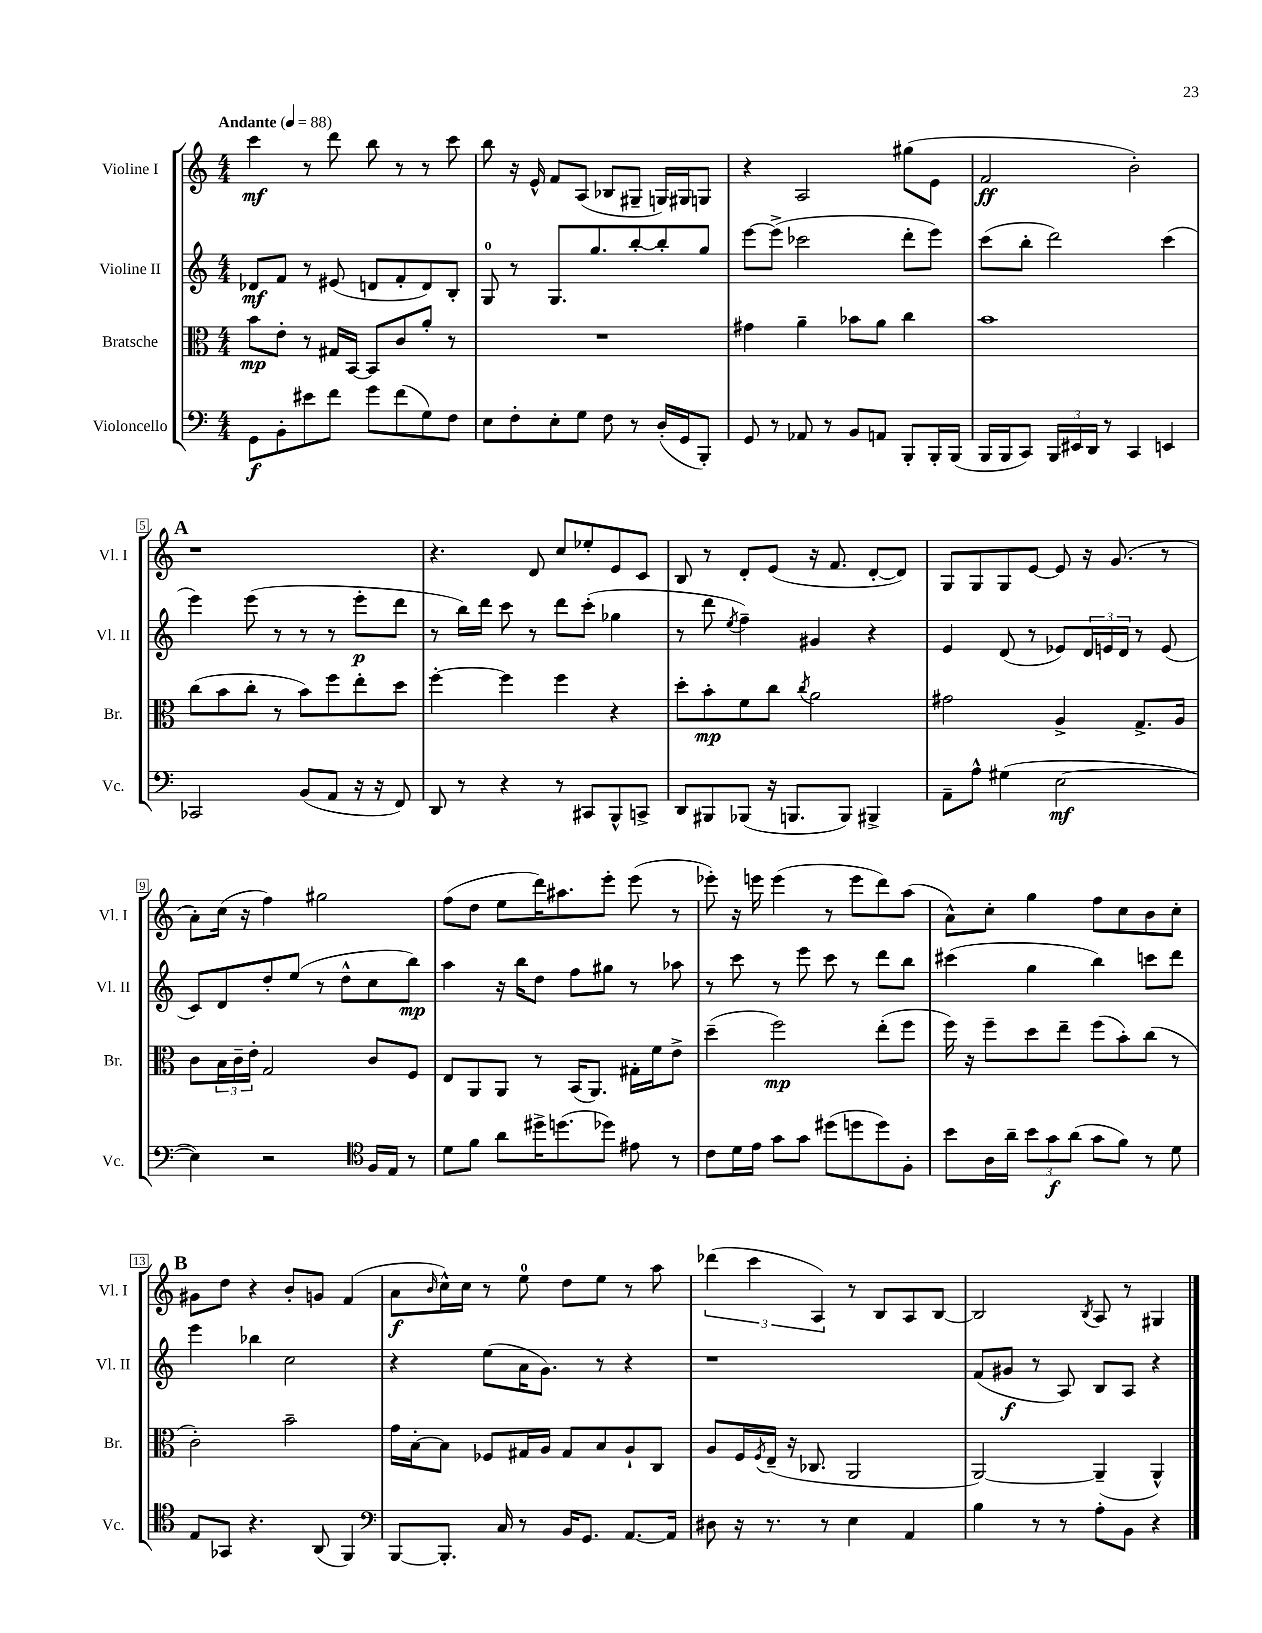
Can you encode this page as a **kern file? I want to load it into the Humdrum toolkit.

**kern	**kern	**kern	**kern
*staff4	*staff3	*staff2	*staff1
*clefF4	*clefC3	*clefG2	*clefG2
*k[]	*k[]	*k[]	*k[]
*M4/4	*M4/4	*M4/4	*M4/4
*MM88	*MM88	*MM88	*MM88
8GG\L	8b\L	8d-/L	4ccc\
8BB'\	8e'\J	8f/J	.
8e#\	8r	8r	8r
8f\J	16G#/LL	(8e#/	8ddd\
.	[16BB/JJ	.	.
8g\L	8BB/]L	8d/L	8bb\
(8f\	8c/	8f'/	8r
8G\)	8a'/J	8d/)	8r
8F\J	8r	8B'/J	8ccc\
=	=	=	=
8E\L	1r	8G/	8bb\
8F'\	.	8r	16r
.	.	.	16e^^/
8E'\	.	8.G/L	8f/L
8G\J	.	.	(8A/J
.	.	8.gg/	.
8F\	.	.	8B-/L
8r	.	[8bb'/	8G#~/J
(16D'/LL	.	8bb'/]	16G/LL)
16GG/J	.	.	16G#/J
8BBB'/J)	.	8gg/J	8G/J
=	=	=	=
8GG/	4g#\	[8eee\L	4r
8r	.	(8eee^\]J	.
8AA-/	4a~\	2ccc-\	2A/
8r	.	.	.
8BB/L	8b-\L	.	.
8AA/J	8a\J	.	.
8BBB'/L	4cc\	8ddd'\L	(8gg#\L
16BBB'/L	.	8eee\J)	8e\J
(16BBB/JJ	.	.	.
=	=	=	=
16BBB/LL	1b	(8ccc\L	2f/
16BBB/J	.	.	.
8CC/J)	.	8bb'\J	.
24BBB/LL	.	2ddd\)	.
24EE#/	.	.	.
24DD/JJ	.	.	.
8r	.	.	.
4CC/	.	.	2b'\)
4EE/	.	(4ccc\	.
=	=	=	=
2CC-/	(8cc\L	4eee\)	1r
.	8b\	.	.
.	8cc'\J	(8eee\	.
.	8r	8r	.
(8BB/L	8b\L)	8r	.
8AA/J	8ff\	8r	.
16r	8ee'\	8eee'\L	.
16r	.	.	.
8FF/)	8dd\J	8ddd\J	.
=	=	=	=
8DD/	[4ff'\	8r	4.r
8r	.	16bb\LL)	.
.	.	16ddd\JJ	.
4r	4ff\]	8ccc\	.
.	.	8r	8d/
8r	4ff\	8ddd\L	8cc/L
8CC#/L	.	(8ccc'\J	8ee-'/
8BBB^^/	4r	4gg-\	8e/
8CC^/J	.	.	8c/J
=	=	=	=
8DD/L	8dd'\L	8r	8B/
8BBB#/	8b'\	8ddd\	8r
.	.	8qee/	.
(8BBB-/J	8f\	4ff~\)	8d'/L
16r	8cc\J	.	(8e/J
8.BBB/L	.	.	.
.	8qcc/	.	.
.	2a\	4g#/	16r
.	.	.	8.f/
8BBB/J)	.	.	.
4BBB#^/	.	4r	[8d'/L
.	.	.	8d/]J)
=	=	=	=
8AA~\L	2g#\	4e/	8G/L
8A^^\J	.	.	8G/
(4G#\	.	(8d/	8G/
.	.	8r	[8e/J
[2E\	4A^/	8e-/L)	8e/]
.	.	24d/L	16r
.	.	24e/	.
.	.	.	(8.g/
.	.	24d/JJ	.
.	8.G^/L	8r	.
.	.	(8e/	8r
.	16A/Jk	.	.
=	=	=	=
4E\])	8c\L	8c/L)	8a'\L)
.	24B\L	8d/	(16cc\Jk
.	24c~\	.	.
.	.	.	16r
.	24e'\JJ	.	.
2r	2G/	8dd'/	4ff\)
.	.	(8ee/J	.
.	.	8r	2gg#\
.	.	8dd^^\L	.
*clefC4	*	*	*
16F/LL	8c/L	8cc\	.
16E/JJ	.	.	.
8r	8F/J	8bb\J)	.
=	=	=	=
8d\L	8E/L	4aa\	(8ff\L
8f\J	8AA/	.	8dd\J
8a\L	8AA/J	16r	8ee\L
.	.	16bb\LK	.
16dd#^\K	8r	8dd\J	16ddd\K)
(8.dd\	.	.	8.aa#\
.	(16BB/LK	8ff\L	.
.	8.AA/J)	.	.
8dd-\J)	.	8gg#\J	8eee'\J
8e#\	16G#'\LL	8r	(8eee\
.	16f\J	.	.
8r	8e^\J	8aa-\	8r
=	=	=	=
8c\L	(4dd~\	8r	8eee-'\)
16d\L	.	8ccc\	16r
16e\JJ	.	.	16eee\
8g\L	2ff\)	8r	(4eee\
8g\J	.	8eee\	.
(8dd#\L	.	8ccc\	8r
8dd\	.	8r	8eee\L
8dd\)	(8ee'\L	8ddd\L	8ddd\)
8F'\J	8ff\J	8bb\J	(8aa\J
=	=	=	=
8b\L	16ff\)	(4ccc#\	8a^^\L)
.	16r	.	.
16A\L	8ff~\L	.	8cc'\J
16a~\JJ	.	.	.
12b\L	8dd\	4gg\	4gg\
12g\	.	.	.
.	8ee~\J	.	.
(12a\J	.	.	.
8g\L	(8ff\L	4bb\)	8ff\L
8f\J)	8b'\)	.	8cc\
8r	(8cc\J	8ccc\L	8b\
8d\	8r	8ddd\J	8cc'\J
=	=	=	=
8E/L	2c'\)	4eee\	8g#\L
8GG-/J	.	.	8dd\J
4.r	.	4bb-\	4r
.	2b~\	2cc\	8b'/L
(8AA/	.	.	8g/J
4FF/)	.	.	(4f/
=	=	=	=
*clefF4	*	*	*
[8BBB/L	16g\LL	4r	8a\L
.	[16B'\J	.	.
.	.	.	16qqb/
8.BBB'/]J	8B\]J	.	16cc^^\L)
.	.	.	16cc\JJ
.	8F-/L	(8ee\L	8r
16C/	.	.	.
8r	16G#/L	16a\K	8ee\
.	16A/JJ	8.g\J)	.
16BB/LK	8G#/L	.	8dd\L
8.GG/J	.	.	.
.	8B/	8r	8ee\J
[8.AA/L	8A`/	4r	8r
.	8C/J	.	8aa\
16AA/]Jk	.	.	.
=	=	=	=
8D#\	8A/L	1r	(6ddd-\
16r	16F/L	.	.
.	.	.	6ccc\
.	8qF/	.	.
8.r	(16E~/JJ	.	.
.	16r	.	.
.	8.C-/	.	.
.	.	.	6A/)
8r	.	.	.
4E\	2AA/	.	8r
.	.	.	8B/L
4AA/	.	.	8A/
.	.	.	[8B/J
=	=	=	=
4B\	[2AA/)	(8f/L	2B/]
.	.	8g#/J	.
8r	.	8r	.
8r	.	8A/)	.
.	.	.	8qB/
8A'\L	(4AA~/]	8B/L	8A/
8BB\J	.	8A/J	8r
4r	4AA^^/)	4r	4G#/
==	==	==	==
*-	*-	*-	*-
